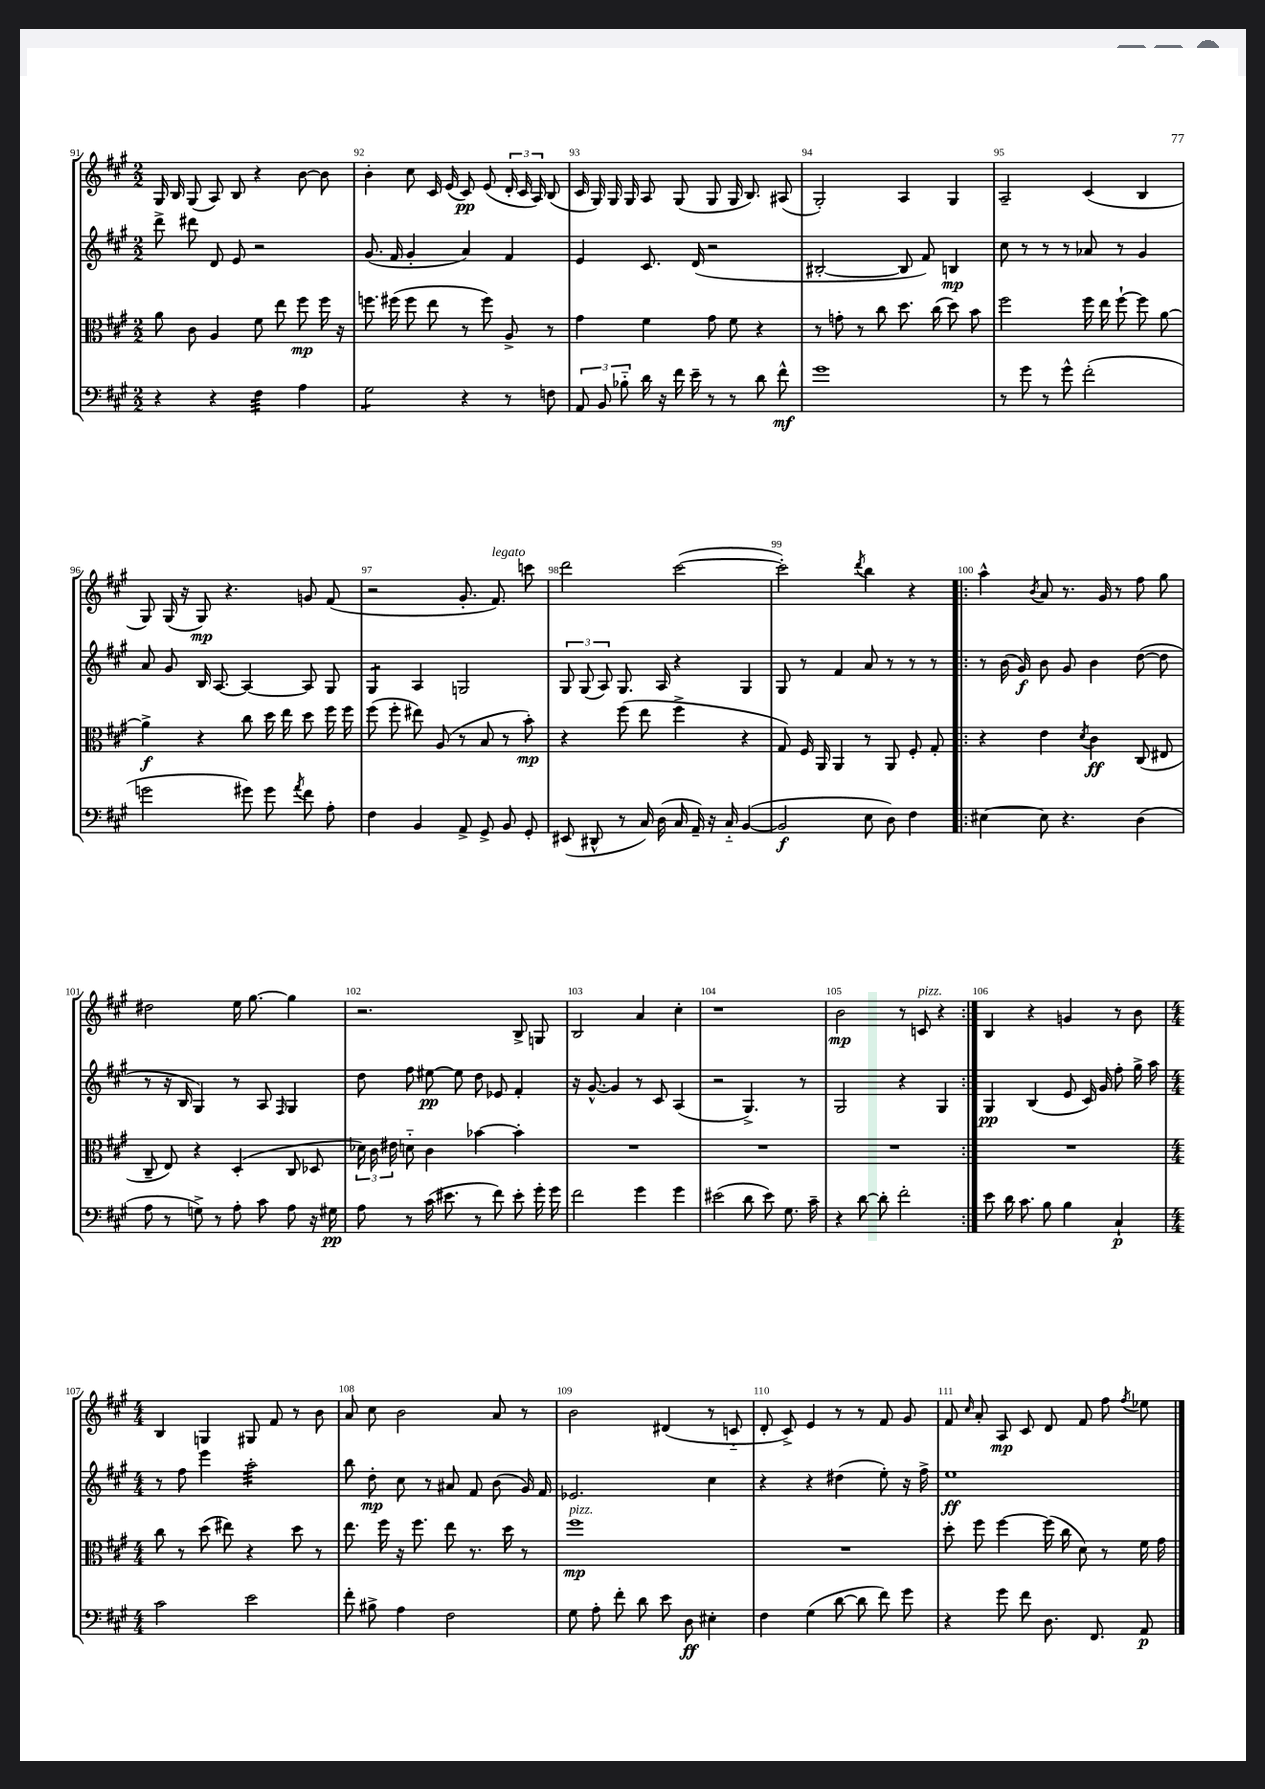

**kern	**kern	**kern	**kern
*staff4	*staff3	*staff2	*staff1
*clefF4	*clefC3	*clefG2	*clefG2
*k[f#c#g#]	*k[f#c#g#]	*k[f#c#g#]	*k[f#c#g#]
*M2/2	*M2/2	*M2/2	*M2/2
4r	8a	8ddd^	16G#
.	.	.	16B
.	8c#	8ddd#	(8G#
4r	4A	8d	8A)
.	.	8e	8B
4F#	8f#	2r	4r
.	8ee	.	.
4A	8ff#	.	[8b
.	16ff#	.	8b]
.	16r	.	.
=	=	=	=
2G#	8.ff	(8.g#	4b'
.	(16ff#	16f#	.
.	8ff#	4g#'	8cc#
.	8ee	.	16c#
.	.	.	(16e
4r	8r	4a)	8c#)
.	8ff#)	.	(8e
8r	8A^	4f#	24d'
.	.	.	24c#
.	.	.	24A)
8F	8r	.	(8B
=	=	=	=
12AA	4g#	4e	16c#
.	.	.	16G#)
12BB	.	.	.
.	.	.	16G#
12B-'~	.	.	.
.	.	.	16G#
16d	4f#	8.c#	8A
16r	.	.	.
16f#	.	.	(8G#
16e~	.	(16d	.
8r	8g#	2r	8G#
8r	8f#	.	16G#
.	.	.	8.B)
8d	4r	.	.
8f#^^	.	.	(8A#
=	=	=	=
1g#	8r	[2B#'	2G#')
.	8g'	.	.
.	8r	.	.
.	8cc#	.	.
.	8.dd	8B#]	4A
.	.	8f#)	.
.	(16cc#	.	.
.	8dd)	4B	4G#
.	8b	.	.
=	=	=	=
8r	2ff#	8cc#	2A~
8g#	.	8r	.
8r	.	8r	.
8g#^^	.	8r	.
(2f#'	16ff#	8a-	(4c#
.	16ee	.	.
.	[8ff#`	8r	.
.	8ff#]	4g#	4B
.	[8a	.	.
=	=	=	=
2g	4a^]	8a	8G#)
.	.	8g#	(16G#
.	.	.	16r
.	4r	16B	8G#)
.	.	[8.A	.
.	.	.	4.r
8g#)	8cc#	4A_	.
8g#	16dd	.	.
.	16ee	.	.
8qa	.	.	.
8f#	8dd	8A]	8g
8A'	16ff#	8G#	(8f#
.	16ff#	.	.
=	=	=	=
4F#	(8ff#	4G#	2r
.	8ff#'	.	.
4BB	8ee#)	4A	.
.	(8A	.	.
8AA^	8r	2G	8.g#'
8GG#^	8B	.	.
.	.	.	8.f#)
8BB	8r	.	.
8GG#'	8b')	.	8ccc
=	=	=	=
(8EE#	4r	12G#	2ddd
.	.	(12G#	.
8DD#^^	.	.	.
.	.	12A)	.
8r	(8ff#	8.G#	.
16C#)	8ee	.	.
(16D	.	16A	.
16C#	4ff#^	4r	([2ccc#
16AA~)	.	.	.
16r	.	.	.
16C#'~	.	.	.
([4BB	4r	4G#	.
=	=	=	=
2BB]	8G#)	8G#	2ccc#'])
.	16F#	8r	.
.	16AA	.	.
.	4AA	4f#	.
.	.	.	8qddd
8E	8r	8a	4bb
8D)	8AA	8r	.
4F#	8F#'	8r	4r
.	8G#'	8r	.
=!|:	=!|:	=!|:	=!|:
[4E#	4r	8r	4aa^^
.	.	(16b	.
.	.	16g#)	.
.	.	.	8qb
8E#]	4e	8b	8a
4.r	.	8g#	8.r
.	8qd	.	.
.	4c#	4b	.
.	.	.	16g#
.	.	.	8r
(4D	(8C#	([8dd	8ff#
.	8E#	8dd]	8gg#
=	=	=	=
8A	8C#~	8r	2dd#
8r	8E)	16r	.
.	.	16B	.
8G^)	4r	4G#)	.
8r	.	.	.
8A'	(4D'	8r	16ee
.	.	.	[8.gg#
8c#	.	8A	.
.	.	16qqF#	.
8A	8C#	4G#	4gg#]
16r	8D-	.	.
16G#	.	.	.
=	=	=	=
8A	24d-)	8dd	2.r
.	24c#	.	.
.	24e#	.	.
8r	8d'~	8ff#	.
(16c#	4c#	[8ee#	.
8.e#	.	.	.
.	.	8ee#]	.
8r	[4b-	8dd	.
8f#)	.	8e-	.
8e#'	4b-']	4f#'	8B^
16g#'	.	.	8G
16g#	.	.	.
=	=	=	=
2f#	1r	16r	2B
.	.	[8.g#^^	.
.	.	4g#]	.
4g#	.	8r	4a
.	.	8c#	.
4g#	.	(4A	4cc#'
=	=	=	=
(2e#	1r	2r	1r
8d	.	4.G#^)	.
8e#)	.	.	.
8.G#	.	.	.
.	.	8r	.
16c#~	.	.	.
=	=	=	=
4r	1r	2G#	2b
[8d	.	.	.
8d']	.	.	.
2f#'	.	4r	8r
.	.	.	8c
.	.	4G#	4r
=:|!	=:|!	=:|!	=:|!
8e	1r	4G#	4B
16d	.	.	.
8.c#	.	.	.
.	.	(4B	4r
8B	.	.	.
4B	.	8e	4g
.	.	16c#)	.
.	.	16g#	.
4C#`	.	8ff#'	8r
.	.	16gg#^	8b
.	.	16aa	.
=	=	=	=
*M4/4	*M4/4	*M4/4	*M4/4
2c#	8cc#	8r	4B
.	8r	8ff#	.
.	(8dd	4eee	4G
.	8ee#)	.	.
2e	4r	2aa'	8G#
.	.	.	8f#
.	8dd	.	8r
.	8r	.	8b
=	=	=	=
8f#'	8.ee	8bb	8a
8B#^	.	8dd'	8cc#
.	16ff#	.	.
4A	16r	8cc#	2b
.	8.ff#	.	.
.	.	8r	.
2F#	8ee	8a#	.
.	8.r	8f#	.
.	.	(8b	8a
.	16dd	.	.
.	8r	16g#)	8r
.	.	16f#	.
=	=	=	=
8G#	1ff#	2.e-	2b
8A'	.	.	.
8f#'	.	.	.
8d	.	.	.
8e	.	.	(4d#
8D	.	.	.
4E#'	.	4cc#	8r
.	.	.	8c'~
=	=	=	=
4F#	1r	4r	8d'
.	.	.	8c#^)
(4G#	.	4r	4e
[8d	.	(4dd#	8r
8d]	.	.	8r
8f#)	.	8ee')	8f#
8g#	.	16r	8g#
.	.	16ff#^	.
=	=	=	=
4r	8dd'	1ee	8f#
.	.	.	16qqcc#
.	8ff#	.	8a'
8g#	[4ff#	.	8A
8f#	.	.	8c#
8.D	(16ff#]	.	8d
.	16cc#	.	.
.	8d)	.	8f#
8.FF#	.	.	.
.	8r	.	8ff#
.	.	.	8qff#
8AA	16f#	.	8ee-
.	16g#	.	.
==	==	==	==
*-	*-	*-	*-
